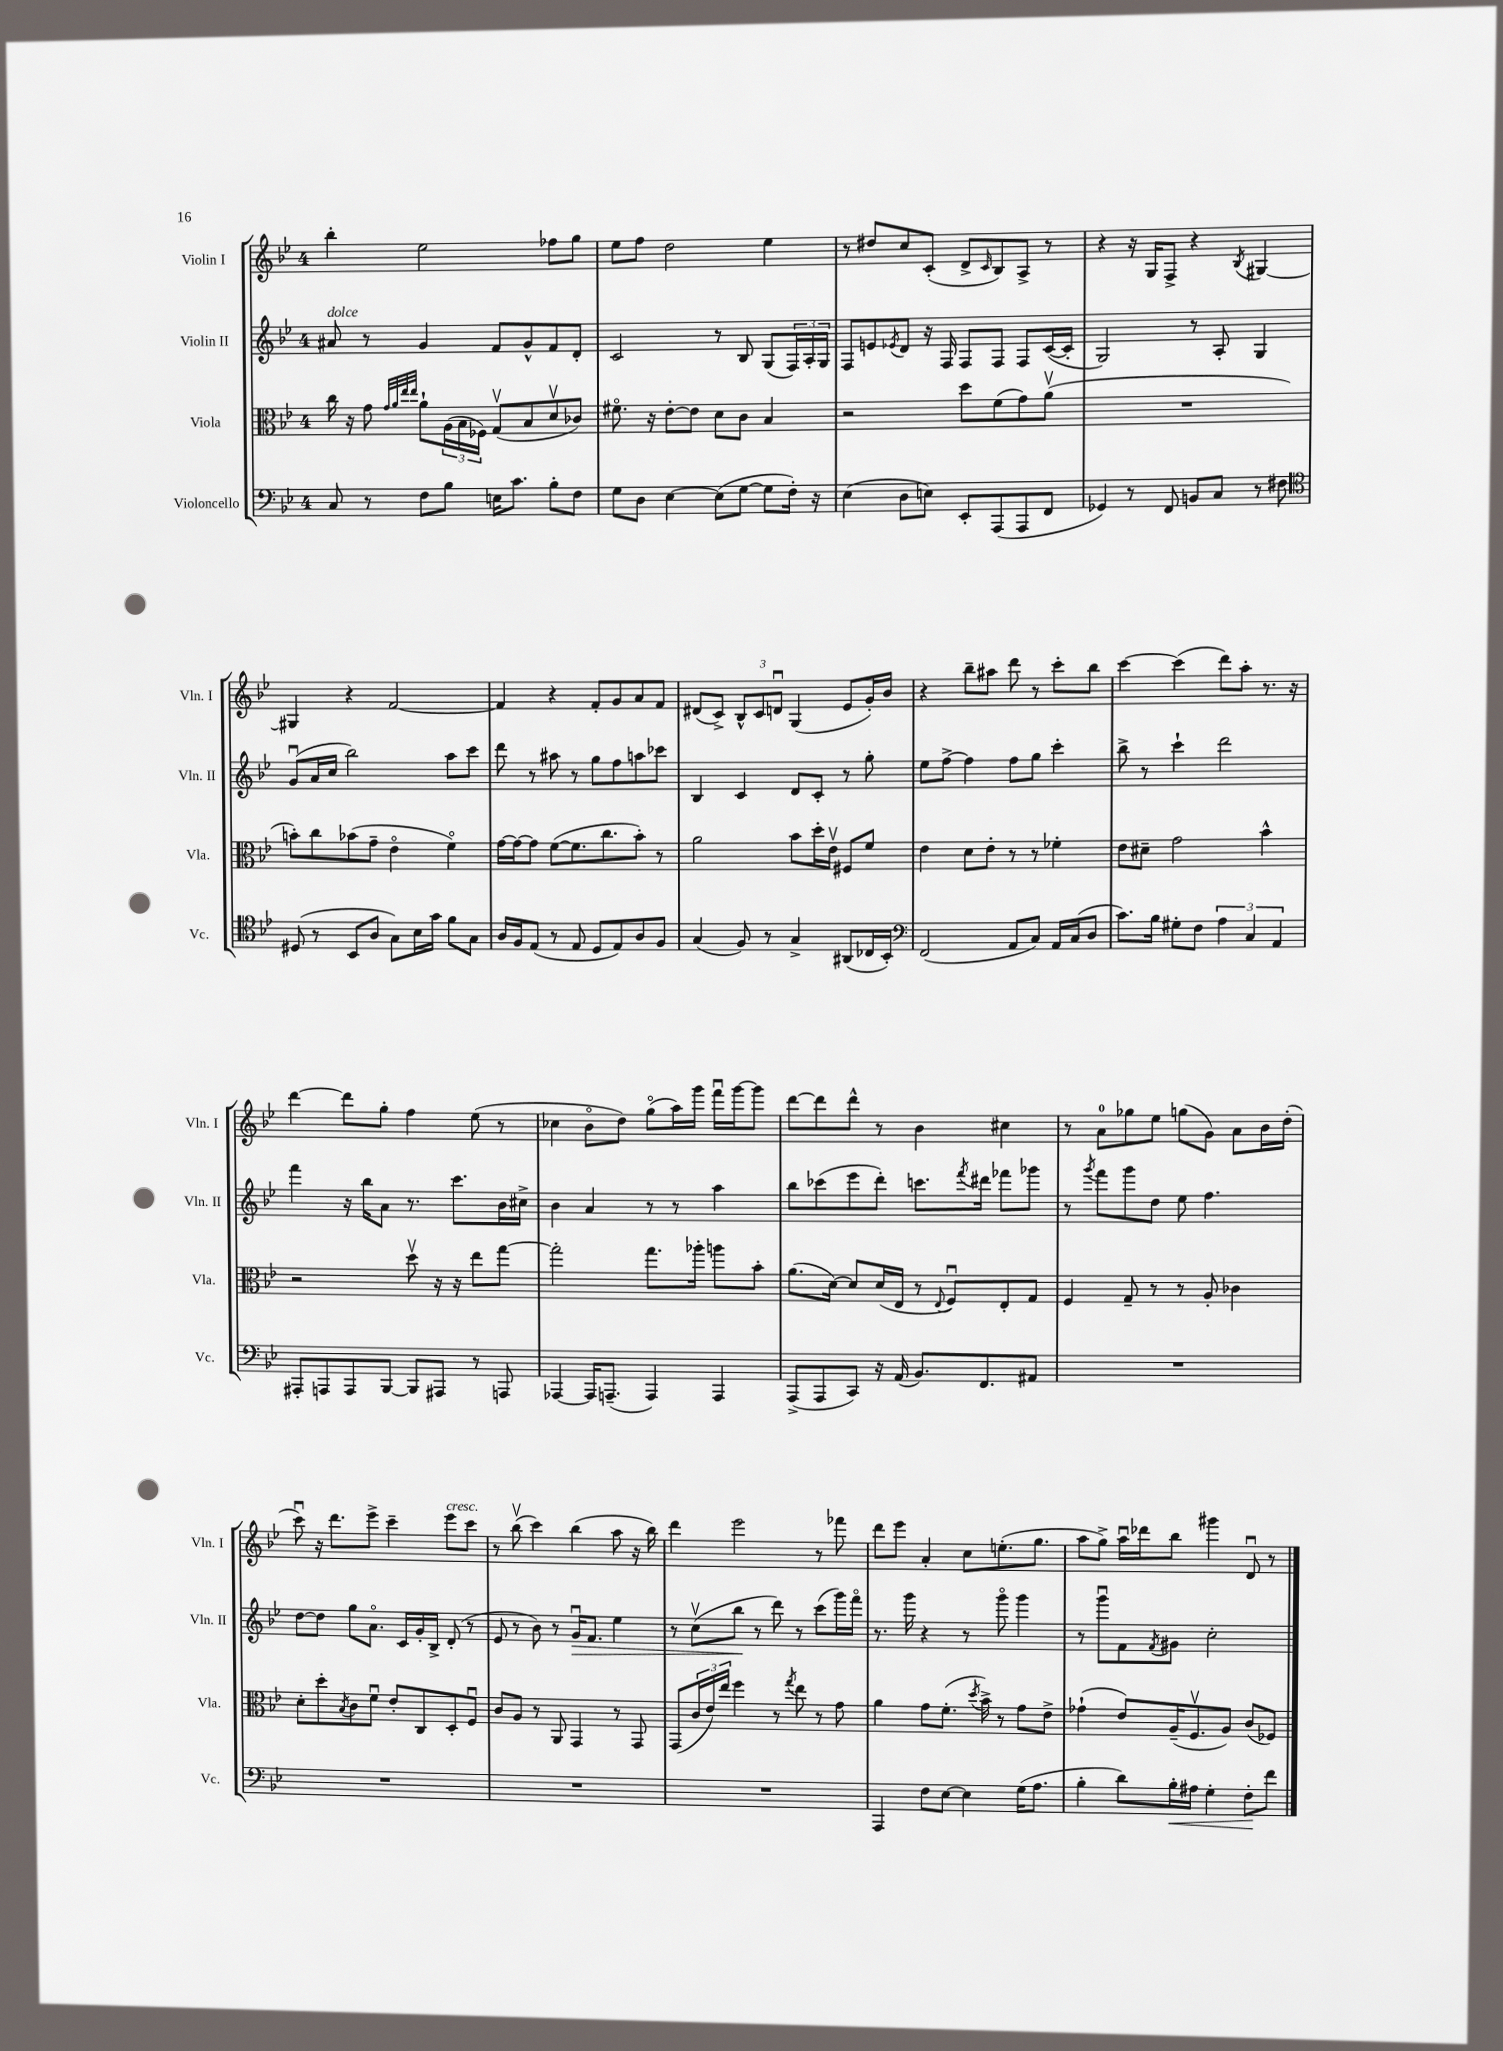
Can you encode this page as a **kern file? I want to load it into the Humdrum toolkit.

**kern	**kern	**kern	**kern
*staff4	*staff3	*staff2	*staff1
*clefF4	*clefC3	*clefG2	*clefG2
*k[b-e-]	*k[b-e-]	*k[b-e-]	*k[b-e-]
*M4/4	*M4/4	*M4/4	*M4/4
8C/	16cc\	8a#/	4bb-'\
.	16r	.	.
8r	8g\	8r	.
.	32qqg/LLL	.	.
.	32qqa/	.	.
.	32qqee-/	.	.
.	32qqee-/JJJ	.	.
8F\L	8a`\L	4g/	2ee-\
8B-\J	(24A\L	.	.
.	24B-\	.	.
.	24F-\JJ)	.	.
16E\LK	(8Gv/L	8f/L	.
8.c\J	.	.	.
.	8B-/	8g^^/	.
8B-'\L	8dv/	8f/	8ff-\L
8F\J	8c-/J)	8d'/J	8gg\J
=	=	=	=
8G\L	8.f#o\	2c/	8ee-\L
8D\J	.	.	8ff\J
.	16r	.	.
[4E-\	[8e-'\L	.	2dd\
.	8e-\]J	.	.
(8E-\]L	8d\L	8r	.
[8G\J	8c\J	8B-/	.
8G\]L	4B-/	(8G/L	4ee-\
16F'\Jk)	.	24F/L)	.
.	.	24A'/	.
16r	.	.	.
.	.	24G/JJ	.
=	=	=	=
(4E-\	2r	8F/L	8r
.	.	8e/	8dd#/L
.	.	8qe-/	.
8D\L	.	8d/J	8cc/
8E\J)	.	16r	(8c'/J
.	.	16F/	.
8EE-'/L	8dd\L	8F/L	8d^/L
.	.	.	16qqc/
(8AAA/	(8f\	8F/J	8B-/)
8AAA/	8g\)	8F/L	8A^/J
8FF/J	(8av\J	([16c/L	8r
.	.	16c'/]JJ	.
=	=	=	=
4GG-/)	1r	2G/)	4r
8r	.	.	16r
.	.	.	16G/LK
8FF/	.	.	8F^/J
8BB/L	.	8r	4r
8C/J	.	8A'/	.
.	.	.	8qB-/
8r	.	4G/	[4G#/
8F#\	.	.	.
=	=	=	=
*clefC4	*	*	*
(8D#/	8b'\L)	(8gu/L	4G#/]
8r	8cc\	16a/L	.
.	.	16cc/JJ	.
8BB-/L	(8b-\	2bb-\)	4r
8A/J	8g~\J	.	.
8G\L)	4e-o\	.	[2f/
16B-\L	.	.	.
16g\JJ	.	.	.
8f\L	4fo\)	8aa\L	.
8G\J	.	8ccc\J	.
=	=	=	=
16A/LL	[16g\LL	8ddd\	4f/]
16F/J	16g\_J	.	.
(8E-/J	8g\]J	8r	.
8r	([8f\L	8aa#\	4r
8E-/	8.f\]	8r	.
8D/L	.	8gg\L	8f'/L
.	8.cc\	.	.
8E-/)	.	8ff\	8g/
8A/	8b-'\J)	8aa\	8a/
8F/J	8r	8ccc-\J	8f/J
=	=	=	=
(4G/	2a\	4B-/	(8d#/L
.	.	.	8c^/J)
8F/)	.	4c/	12B-^^/L
.	.	.	12c/
8r	.	.	.
.	.	.	12du/J
4G^/	8b-\L	8d/L	(4G/
.	16dd'\L	8c'/J	.
.	16e-v\JJ	.	.
(8AA#/L	8F#/L	8r	8e-/L
16C-/L	8f/J	8gg'\	16g'/L)
16BB-'/JJ)	.	.	16b-/JJ
=	=	=	=
*clefF4	*	*	*
(2FF/	4e-\	8ee-\L	4r
.	.	[8ff^\J	.
.	8d\L	4ff\]	8bb-~\L
.	8e-'\J	.	8aa#\J
8AA/L	8r	8ff\L	8ddd\
8C/J)	8r	8gg\J	8r
16AA/LL	4f-'\	4ccc'\	8ccc'\L
(16C/J	.	.	.
8D/J	.	.	8bb-\J
=	=	=	=
8.c\L)	8e-\L	8bb-^\	[4ccc\
.	8d#~\J	8r	.
16B-\Jk	.	.	.
8G#'\L	2g\	4ccc`\	(4ccc\]
8F\J	.	.	.
6A\	.	2ddd\	8ddd\L)
.	.	.	8aa'\J
6C/	.	.	.
.	4b-^^\	.	8.r
6AA/	.	.	.
.	.	.	16r
=	=	=	=
8AAA#'/L	2r	4fff\	[4ddd\
8AAA/	.	.	.
8AAA/	.	16r	8ddd\]L
.	.	16bb-\LK	.
[8BBB-/J	.	8a\J	8gg'\J
8BBB-/]L	8ddv\	8.r	4ff\
8AAA#/J	16r	.	.
.	16r	8.ccc\L	.
8r	8ee-\L	.	(8ee-\
8AAA/	[8gg\J	16b-\L	8r
.	.	16cc#^\JJ	.
=	=	=	=
[4AAA-/	2gg'\]	4b-\	4cc-\
16AAA-/]LK	.	4a/	8b-o\L
(8.AAA~/J	.	.	.
.	.	.	8dd\J)
4AAA/)	8.gg\L	8r	(8ggo\L
.	.	8r	16aa\L)
.	16aa-'\Jk	.	16ggg\JJ
4AAA/	8aa\L	4aa\	16fffu\LL
.	.	.	[16ggg\J
.	8b-'\J	.	8ggg\]J
=	=	=	=
(8AAA^/L	(8.a\L	8bb-\L	[8ddd\L
8AAA/	.	(8ccc-\	8ddd\]
.	[16d\Jk)	.	.
8CC/J)	8d/]L	8eee-\	8ddd^^\J
16r	(16d/L	8ddd'\J)	8r
(16AA/	16E-/JJ	.	.
8.BB-/L)	8r	8.ccc\L	4b-\
.	8qqE-/	.	.
.	8Fu/L)	.	.
.	.	8qfff/	.
8.FF/	.	16ddd#\Jk	.
.	8E-'/	8fff-\L	4cc#\
8AA#/J	8G/J	8ggg-\J	.
=	=	=	=
1r	4F/	8r	8r
.	.	8qggg/	.
.	.	8fff\L	8a\L
.	8G~/	8ggg\	8gg-\
.	8r	8dd\J	8ee-\J
.	8r	8ee-\	(8gg\L
.	8A'/	4.ff\	8g\J)
.	4c-\	.	8a\L
.	.	.	16b-\L
.	.	.	(16dd'\JJ
=	=	=	=
1r	8d'\L	[8dd\L	8cccu\)
.	8dd'\	8dd\]J	16r
.	.	.	8.ddd\L
.	8qB-/	.	.
.	8c\	8gg\L	.
.	8fu\J	8.ao\J	8eee-^\J
.	8e-'/L	.	4ccc~\
.	.	16c/LL	.
.	8C/	16g'/	.
.	.	16B-^/JJ	.
.	8D'/	(8d'/	8eee-\L
.	8Fu/J	8r	8ccc\J
=	=	=	=
1r	8c/L	8e-/	8r
.	8A/J	8r	(8bb-v\
.	8r	8b-\)	4ccc\)
.	8AA/	8r	.
.	4GG/	16gu/LK	(4bb-\
.	.	8.f/J	.
.	8r	4ee-\	8aa\
.	8GG/	.	16r
.	.	.	16bb-\)
=	=	=	=
1r	(8GG/L	8r	4ddd\
.	24c/L	(8ccv\L	.
.	24e-/)	.	.
.	24ee-/JJ	.	.
.	4ff\	8bb-\J	2eee-\
.	.	8r	.
.	8r	8ddd\)	.
.	8qgg/	.	.
.	8ee-\	8r	.
.	8r	(8ccc\L	8r
.	8g\	16ggg\L)	8fff-\
.	.	16fffo\JJ	.
=	=	=	=
4AAA/	4a\	8.r	8ddd\L
.	.	.	8eee-\J
.	.	16ggg\	.
8F\L	8g\L	4r	4a'/
[8E-\J	(8.f'\J	.	.
4E-\]	.	8r	8cc\L
.	8qdd/	.	.
.	16b-^\)	.	.
.	8r	8gggo\	(8.ee'\
(16G\LK	8g\L	4ggg\	.
8.A\J	.	.	8.gg\J
.	8e-^\J	.	.
=	=	=	=
4B-'\	(4g-`\	8r	8aa\L
.	.	8gggu\L	8gg^\J)
8d\L)	8e-/L)	8f\	16aau\LL
.	.	.	16ddd-\J
.	.	8qf/	.
16B-'\L	(16A~/K	8g#\J	8bb-\J
16A#\JJ	8.Fv/	.	.
4G'\	.	2cc'\	4ggg#\
.	8A/J)	.	.
8F'\L	(8c/L	.	8du/
8f\J	8F-/J)	.	8r
==	==	==	==
*-	*-	*-	*-
